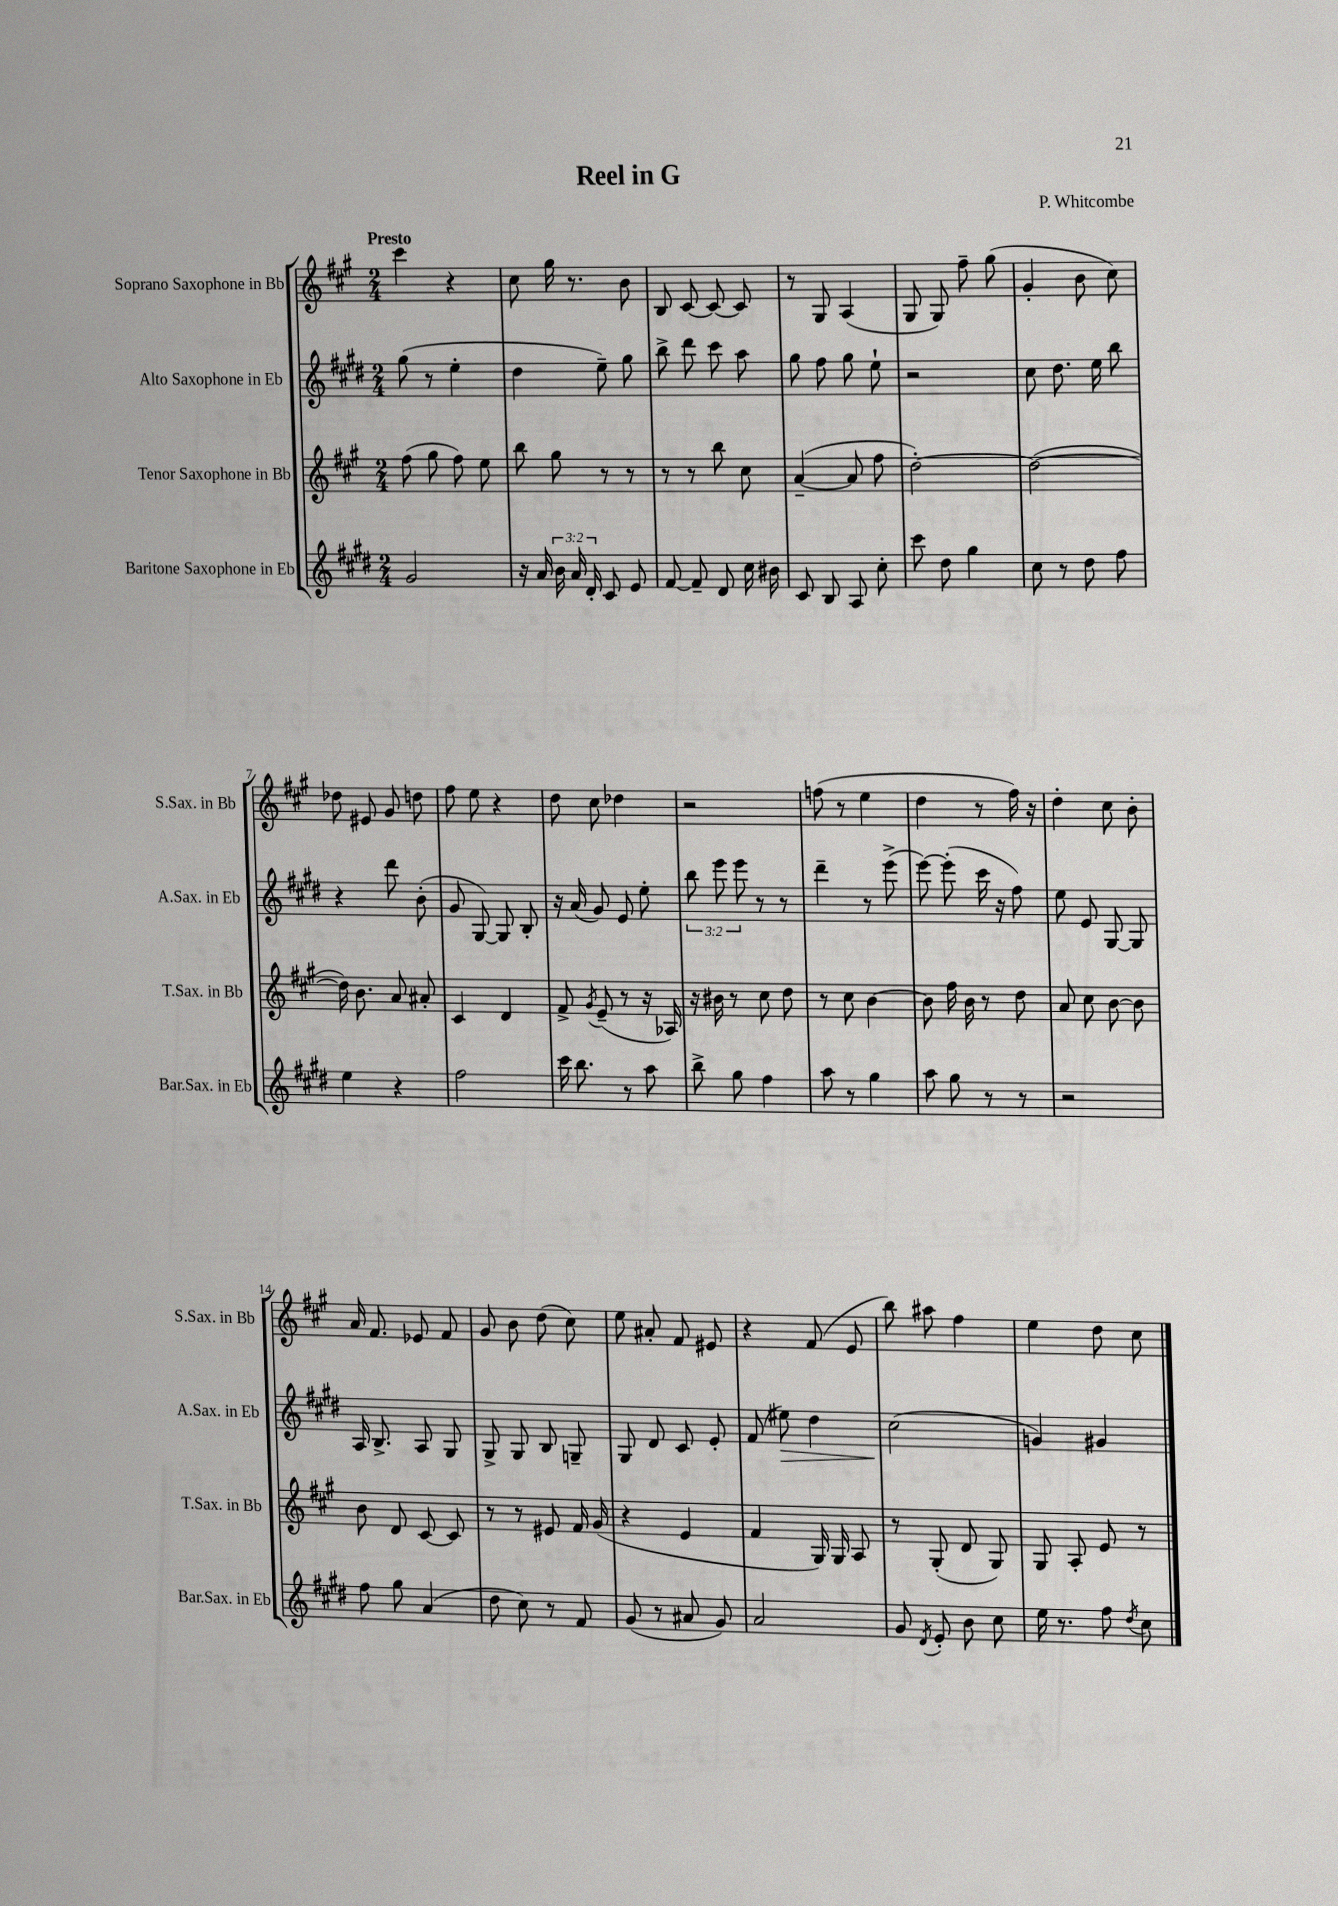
\header { title = "Reel in G" composer = "P. Whitcombe" }
<<
\new StaffGroup <<
\new Staff = "s0" \with { instrumentName = "Soprano Saxophone in Bb" shortInstrumentName = "S.Sax. in Bb" } {
    \clef treble \key a \major \numericTimeSignature \time 2/4 \tempo "Presto"
    \autoBeamOff cis'''4 r4 |
    cis''8 gis''16 r8. b'8 |
    b8 cis'8~ cis'8~ cis'8 |
    r8 gis8 a4( |
    gis8 gis8) fis''8-- gis''8( |
    gis'4-. b'8 cis''8) |
    des''8 eis'8 gis'8 d''8 |
    fis''8 e''8 r4 |
    d''8 cis''8 des''4 |
    r2 |
    f''8( r8 e''4 |
    d''4 r8 fis''16) r16 |
    d''4-. cis''8 b'8-. |
    a'16 fis'8. ees'8 fis'8 |
    gis'8 b'8 d''8( cis''8) |
    e''8 ais'8-. fis'8 eis'8 |
    r4 fis'8( e'8 |
    b''8) ais''8 fis''4 |
    e''4 d''8 cis''8 \bar "|." |
}
\new Staff = "s1" \with { instrumentName = "Alto Saxophone in Eb" shortInstrumentName = "A.Sax. in Eb" } {
    \clef treble \key e \major \numericTimeSignature \time 2/4 \override Staff.TupletNumber.text = #tuplet-number::calc-fraction-text
    \autoBeamOff gis''8( r8 e''4-. |
    dis''4 e''8--) gis''8 |
    b''8-> dis'''8 cis'''8 a''8 |
    gis''8 fis''8 gis''8 e''8-! |
    r2 |
    cis''8 dis''8. e''16 b''8 |
    r4 dis'''8 b'8-.( |
    gis'8 gis8~) gis8 b8-. |
    r16 a'16( gis'8) e'8 e''8-. |
    \tuplet 3/2 { b''8 e'''8 e'''8 } r8 r8 |
    dis'''4-- r8 e'''8->( |
    e'''8~) e'''8-.( cis'''16 r16 fis''8) |
    e''8 e'8 gis8~ gis8 |
    a16 b8.-> a8 gis8 |
    gis8-> gis8 b8 g8-- |
    gis8 dis'8 cis'8 e'8-. |
    fis'8( eis''8\>) dis''4 |
    cis''2\!( |
    g'4) gis'4 \bar "|." |
}
\new Staff = "s2" \with { instrumentName = "Tenor Saxophone in Bb" shortInstrumentName = "T.Sax. in Bb" } {
    \clef treble \key a \major \numericTimeSignature \time 2/4
    \autoBeamOff fis''8( gis''8 fis''8) e''8 |
    b''8 gis''8 r8 r8 |
    r8 r8 b''8 cis''8 |
    a'4~--( a'8 fis''8 |
    d''2~-.) |
    d''2~( |
    d''16) b'8. a'8 ais'8-. |
    cis'4 d'4 |
    fis'8-> \acciaccatura { gis'8 } e'8--( r8 r16 aes16) |
    r16 bis'16 r8 cis''8 d''8 |
    r8 cis''8 b'4~ |
    b'8 fis''16 b'16 r8 d''8 |
    a'8 cis''8 b'8~ b'8 |
    b'8 d'8 cis'8~ cis'8 |
    r8 r8 eis'8 fis'16 gis'16( |
    r4 e'4 |
    fis'4 gis16) gis16 a8 |
    r8 gis8-.( d'8 gis8) |
    gis8 a8-. e'8 r8 \bar "|." |
}
\new Staff = "s3" \with { instrumentName = "Baritone Saxophone in Eb" shortInstrumentName = "Bar.Sax. in Eb" } {
    \clef treble \key e \major \numericTimeSignature \time 2/4 \override Staff.TupletNumber.text = #tuplet-number::calc-fraction-text
    \autoBeamOff gis'2 |
    r16 a'16 \tuplet 3/2 { b'16 a'16 dis'16-. } cis'8 e'8 |
    fis'8~ fis'8-- dis'8 cis''16 bis'16 |
    cis'8 b8 a8 cis''8-. |
    cis'''8 dis''8 gis''4 |
    cis''8 r8 dis''8 fis''8 |
    e''4 r4 |
    fis''2 |
    cis'''16 b''8. r8 a''8 |
    b''8-> gis''8 fis''4 |
    a''8 r8 gis''4 |
    a''8 gis''8 r8 r8 |
    r2 |
    fis''8 gis''8 a'4( |
    dis''8 cis''8) r8 fis'8 |
    gis'8( r8 ais'8 gis'8) |
    a'2 |
    gis'8 \acciaccatura { dis'8 } e'8-. b'8 cis''8 |
    e''16 r8. fis''8 \acciaccatura { dis''8 } cis''8 \bar "|." |
}
>>
>>
